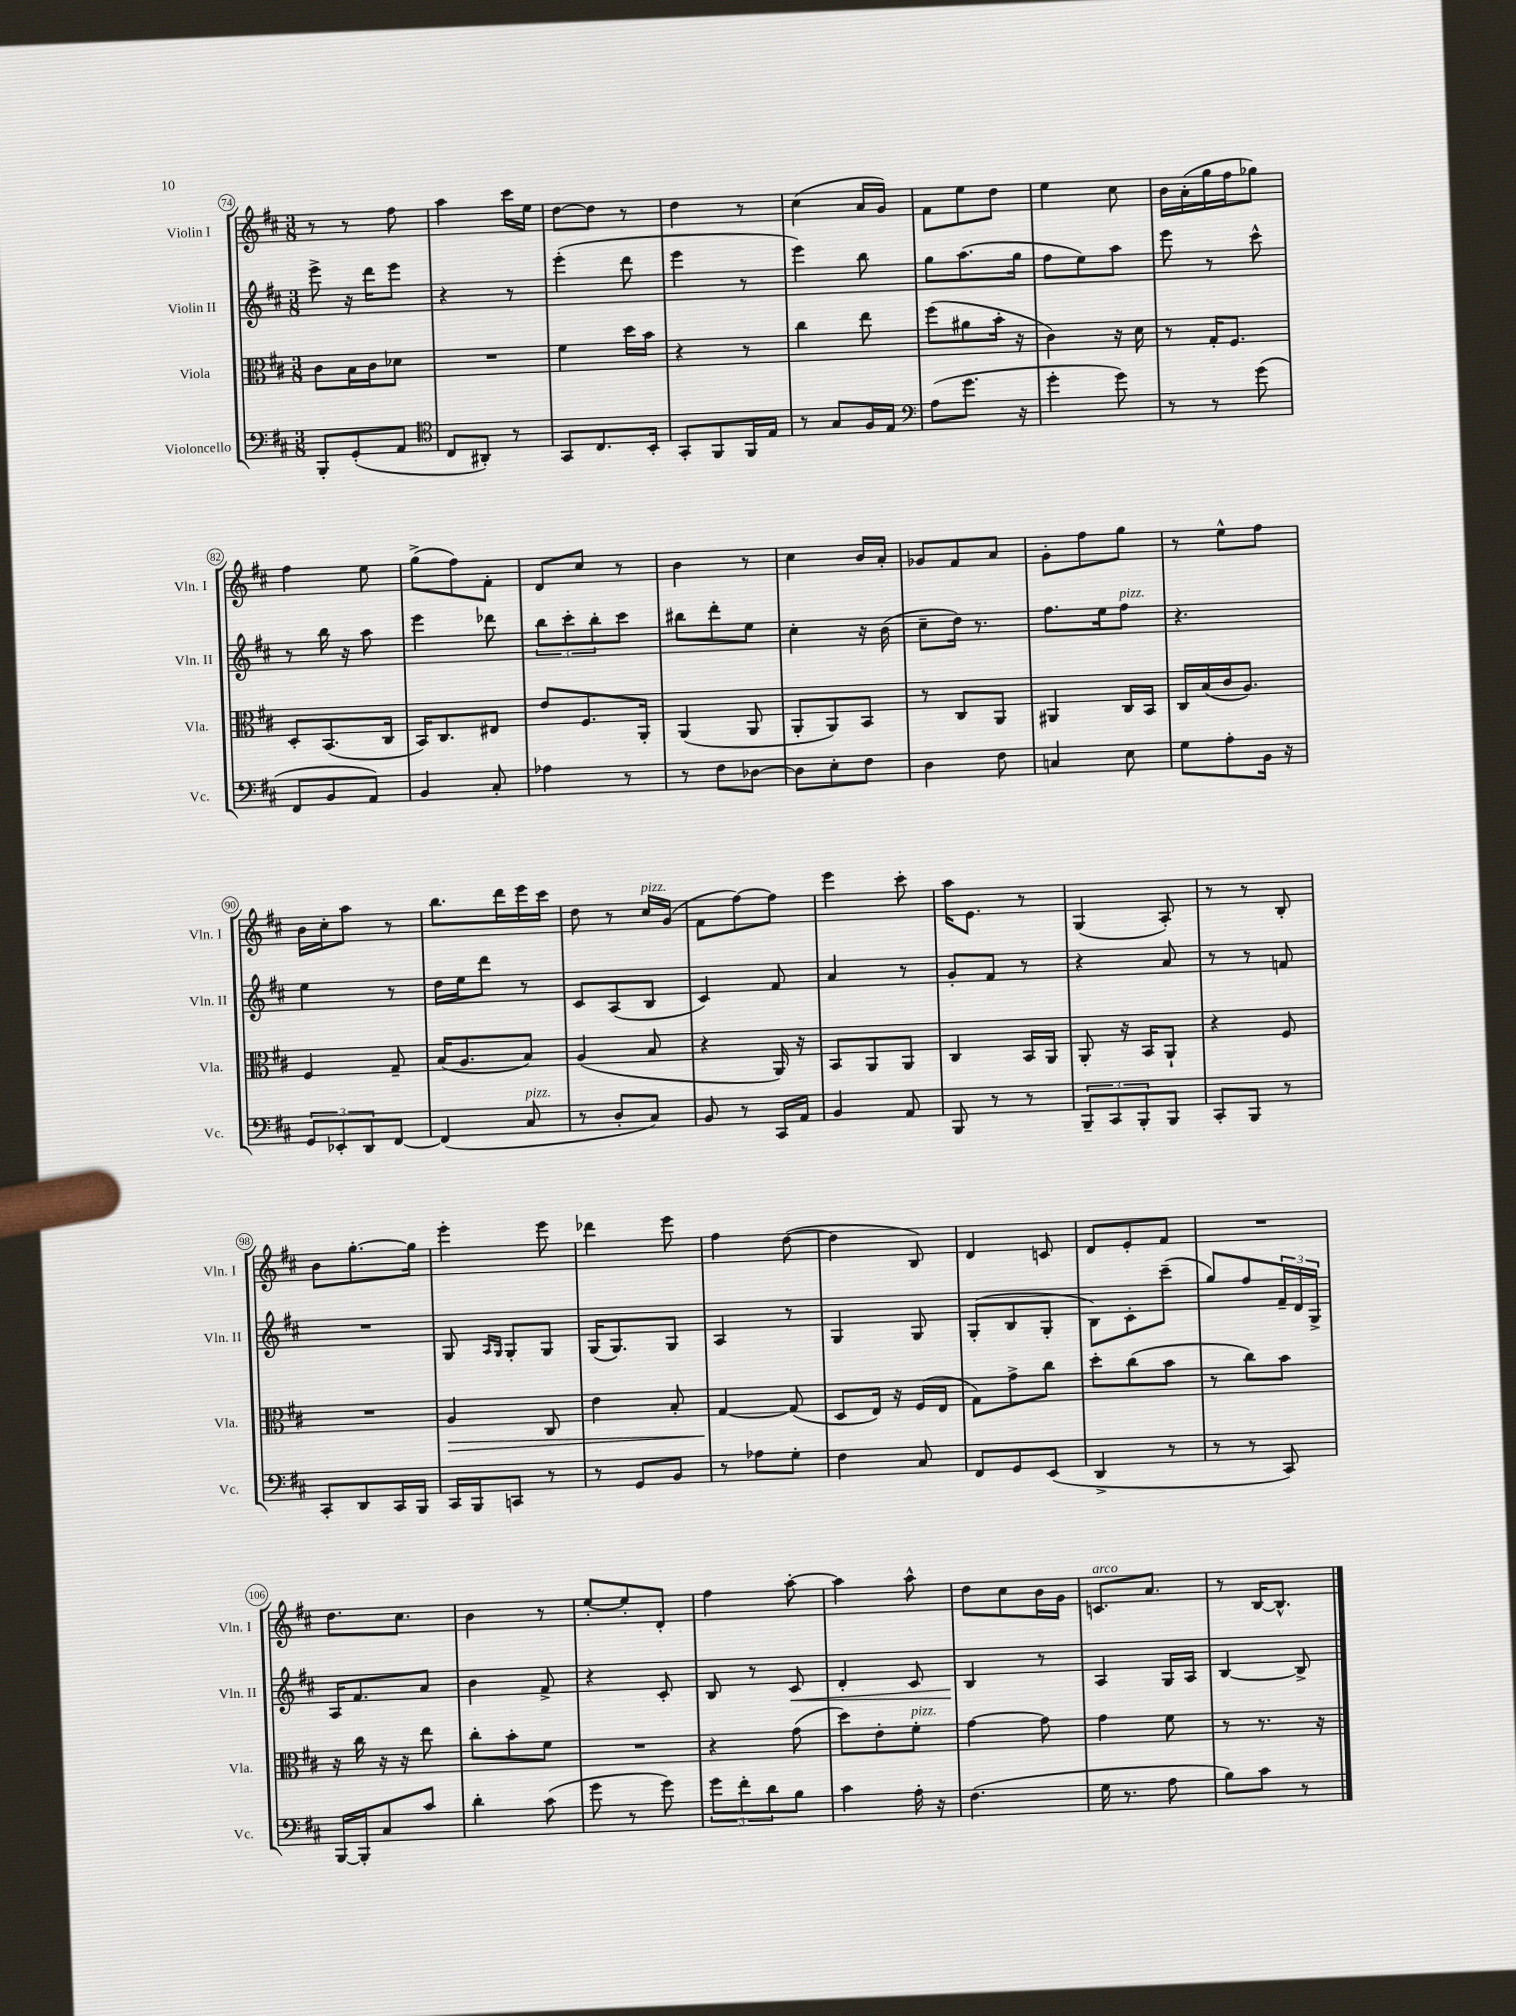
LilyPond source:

<<
\new StaffGroup <<
\new Staff = "s0" \with { instrumentName = "Violin I" shortInstrumentName = "Vln. I" } {
    \clef treble \key d \major \numericTimeSignature \time 3/8
    r8 r8 fis''8 |
    a''4 cis'''16 e''16 |
    d''8~ d''8 r8 |
    d''4 r8 |
    cis''4( a'16 g'16) |
    fis'8 e''8 d''8 |
    e''4 cis''8 |
    b'16 a'16-.( g''16 fis''16 ges''8) |
    fis''4 e''8 |
    g''8->( fis''8) fis'8-. |
    d'8 cis''8 r8 |
    b'4 r8 |
    cis''4 b'16 a'16-. |
    ges'8 fis'8 a'8 |
    g'8-. fis''8 g''8 |
    r8 e''8-^ fis''8 |
    b'16 cis''16-. a''8 r8 |
    b''8. d'''16 e'''16 cis'''16 |
    d''8 r8 cis''16^\markup { \italic "pizz." } g'16( |
    fis'8 fis''8~) fis''8 |
    e'''4 cis'''8-. |
    a''16 e'8. r8 |
    g4( a8-.) |
    r8 r8 b8-. |
    b'8 g''8.~-. g''16 |
    e'''4-. e'''8 |
    des'''4 e'''8 |
    fis''4 d''8~( |
    d''4 b8) |
    d'4 c'8 |
    d'8 e'8-. fis'8 |
    R4. |
    d''8. cis''8. |
    b'4 r8 |
    e''8~-. e''8-. d'8-. |
    fis''4 a''8~-. |
    a''4 a''8-^ |
    d''8 cis''8 b'16 g'16 |
    c'8.^\markup { \italic "arco" } a'8. |
    r8 b16~ b8.-^ \bar "|." |
}
\new Staff = "s1" \with { instrumentName = "Violin II" shortInstrumentName = "Vln. II" } {
    \clef treble \key d \major \numericTimeSignature \time 3/8
    e'''8-> r16 d'''16 e'''8 |
    r4 r8 |
    e'''4-.( d'''8 |
    e'''4 r8 |
    e'''4) b''8 |
    g''8 a''8.( g''16 |
    fis''8 e''8) a''8 |
    e'''8 r8 cis'''8-^ |
    r8 b''16 r16 a''8 |
    e'''4 des'''8 |
    \tuplet 3/2 { b''8 cis'''8-. b''8-. } cis'''8 |
    bis''8 d'''8-. e''8 |
    cis''4-. r16 b'16( |
    cis''8-- d''16) r8. |
    fis''8. e''16 fis''8^\markup { \italic "pizz." } |
    r4. |
    e''4 r8 |
    d''16 e''16 d'''8 r8 |
    cis'8 a8( b8 |
    cis'4) fis'8 |
    a'4 r8 |
    g'8-. fis'8 r8 |
    r4 a'8 |
    r8 r8 f'8 |
    R4. |
    g8 \grace { a16 g16 } g8-. g8 |
    g16( g8.) g8 |
    a4 r8 |
    g4 g8 |
    g8-.( b8 g8-. |
    b8) cis'8-. cis'''8--( |
    g''8) fis''8 \tuplet 3/2 { fis'16-- d'16 g16-> } |
    a16 fis'8. a'8 |
    b'4 fis'8-> |
    r4 cis'8-. |
    b8 r8 cis'8\< |
    d'4-. cis'8 |
    b4\! r8 |
    a4 g16 a16 |
    b4~ b8-> \bar "|." |
}
\new Staff = "s2" \with { instrumentName = "Viola" shortInstrumentName = "Vla." } {
    \clef alto \key d \major \numericTimeSignature \time 3/8
    cis'8 b16 cis'16 des'8 |
    R4. |
    fis'4 d''16 b'16 |
    r4 r8 |
    cis''4 e''8 |
    fis''8( ais'8 b'16-. r16 |
    cis'4) r16 d'16 |
    r8 g16-. fis8. |
    d8-. b,8.( cis16 |
    b,16) cis8. eis8 |
    e'8 fis8. a,16-. |
    a,4( a,8 |
    a,8-. a,8) b,8 |
    r8 cis8 a,8 |
    ais,4 cis16 b,16 |
    cis16 b16( cis'16 a8.) |
    fis4 g8-- |
    b16( a8. b8) |
    a4( b8 |
    r4 a,16) r16 |
    b,8 a,8 a,8 |
    cis4 b,16 a,16 |
    a,8-. r16 b,16 a,8-! |
    r4 fis8 |
    R4. |
    a4\> cis8 |
    e'4 b8-. |
    g4~\! g8( |
    d8 e16) r16 fis16( e16 |
    g8) g'8-> cis''8 |
    d''8-. cis''8( b'8 |
    r8 cis''8) b'8 |
    r16 cis''16 r16 r16 e''8 |
    cis''8-. b'8-. fis'8 |
    R4. |
    r4 g'8( |
    d''8) e'8-. fis'8-.^\markup { \italic "pizz." } |
    g'4~ g'8 |
    g'4 fis'8 |
    r8 r8. r16 \bar "|." |
}
\new Staff = "s3" \with { instrumentName = "Violoncello" shortInstrumentName = "Vc." } {
    \clef bass \key d \major \numericTimeSignature \time 3/8
    b,,8-. g,8-.( a,8 |
    \clef tenor cis8 ais,8-.) r8 |
    g,8 cis8. b,16-. |
    g,8-. fis,8 fis,16 e16 |
    r8 g8 fis16 e16 |
    \clef bass a8( g'8. r16 |
    g'4-. g'8) |
    r8 r8 g'8( |
    fis,8 b,8 a,8) |
    b,4 cis8-. |
    aes4 r8 |
    r8 fis8 des8~ |
    des8 e8-. fis8 |
    d4 fis8 |
    c4 e8 |
    g8 a8-. b,16 r16 |
    \tuplet 3/2 { g,8 ees,8-. d,8 } fis,8~ |
    fis,4( cis8^\markup { \italic "pizz." } |
    r8 d8-. cis8) |
    b,8 r8 cis,16 a,16 |
    b,4 a,8 |
    b,,8 r8 r8 |
    \tuplet 3/2 { b,,8-- cis,8 b,,8-. } b,,8 |
    cis,8-. b,,8 r8 |
    cis,8-. d,8 cis,16 b,,16 |
    cis,16 b,,16 c,8 r8 |
    r8 g,8 b,8 |
    r8 aes8 g8-. |
    fis4 cis8 |
    fis,8 g,8 e,8( |
    d,4-> r8 |
    r8 r8 cis,8) |
    b,,16~ b,,16-. cis8 cis'8 |
    d'4-. cis'8( |
    g'8 r8 g'8) |
    \tuplet 3/2 { g'8 fis'8-. d'8 } b8 |
    cis'4 a16-. r16 |
    fis4.( |
    g16 r8. a8 |
    b8) cis'8 r8 \bar "|." |
}
>>
>>
\layout { \context { \Score currentBarNumber = #74 \override BarNumber.stencil = #(make-stencil-circler 0.1 0.3 ly:text-interface::print) } }
